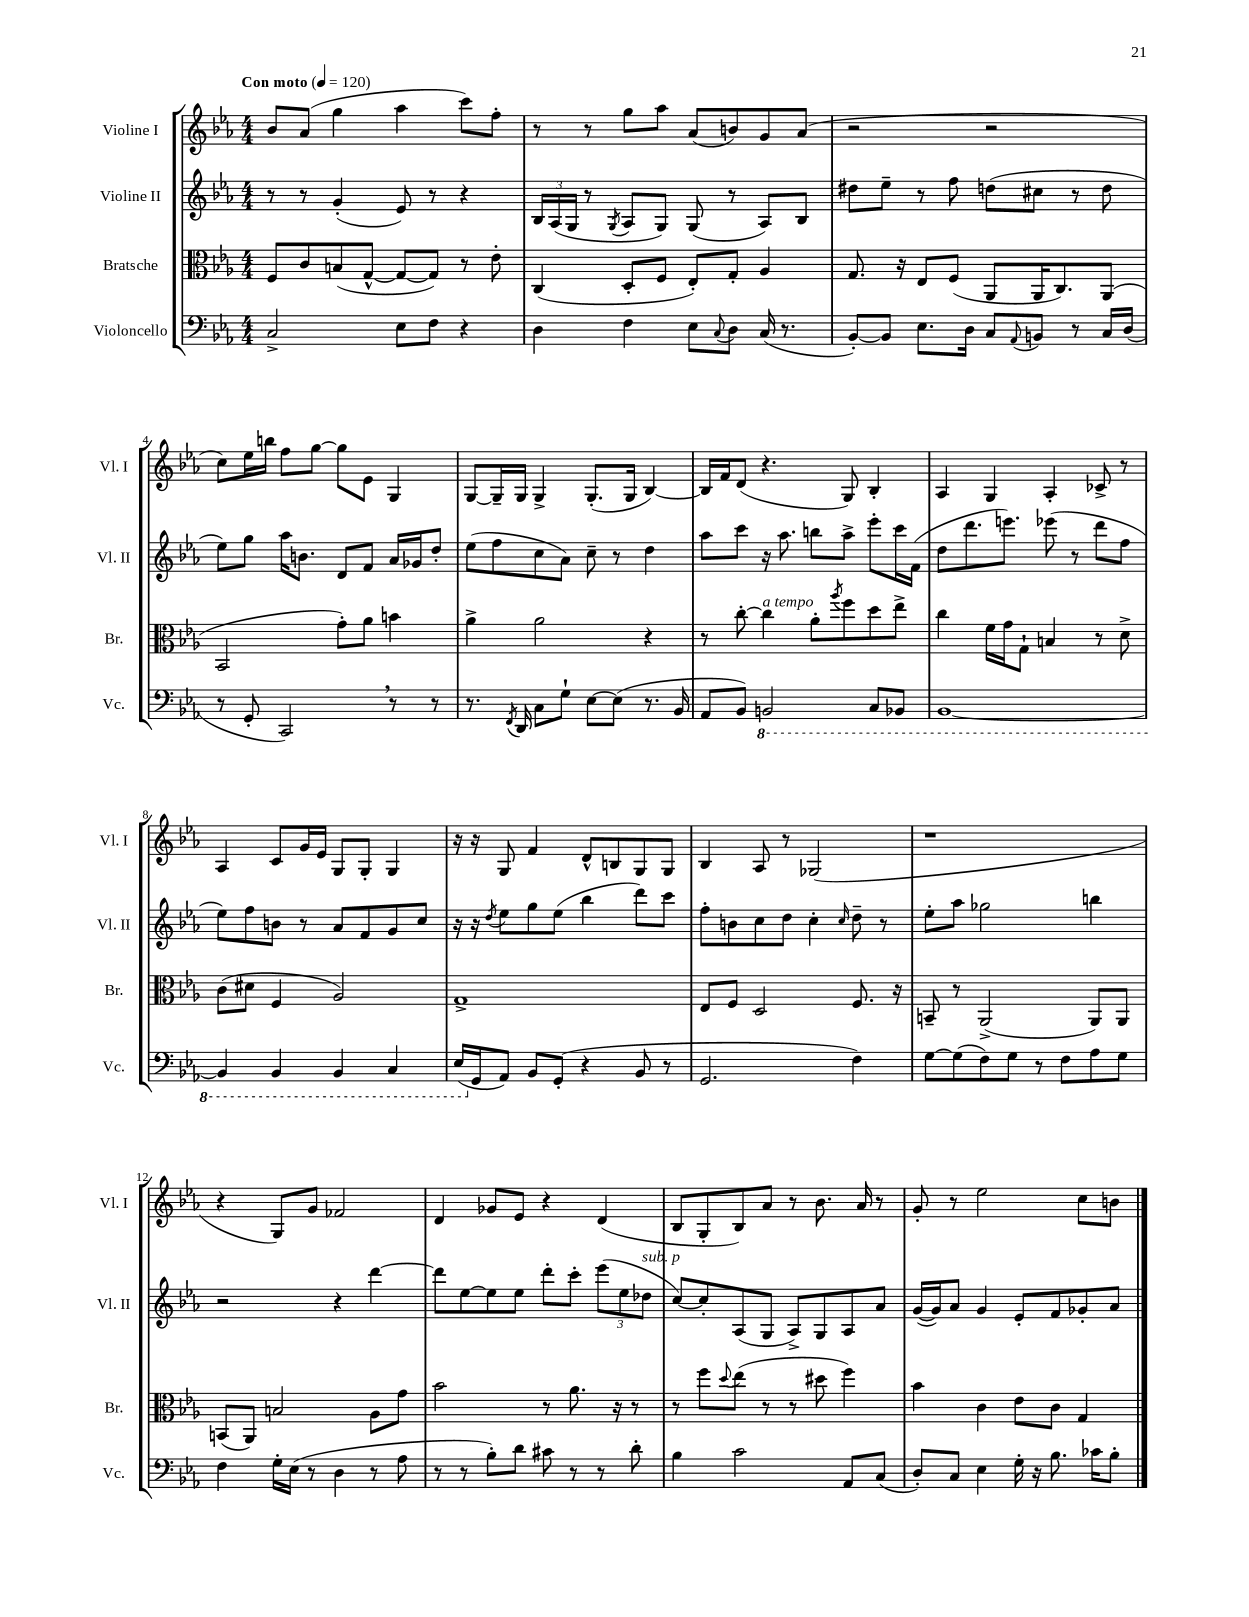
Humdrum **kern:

**kern	**kern	**kern	**kern
*staff4	*staff3	*staff2	*staff1
*clefF4	*clefC3	*clefG2	*clefG2
*k[b-e-a-]	*k[b-e-a-]	*k[b-e-a-]	*k[b-e-a-]
*M4/4	*M4/4	*M4/4	*M4/4
*MM120	*MM120	*MM120	*MM120
2C^/	8F/L	8r	8b-/L
.	8c/	8r	(8a-/J
.	(8B/	(4g'/	4gg\
.	[8G^^/J	.	.
8E-\L	8G/_L	8e-/)	4aa-\
8F\J	8G/]J)	8r	.
4r	8r	4r	8ccc\L)
.	8e-'\	.	8ff'\J
=	=	=	=
4D\	(4C/	24B-/LL	8r
.	.	(24A-/	.
.	.	24G/JJ	.
.	.	8r	8r
.	.	8qG/	.
4F\	8D'/L	8A-/L	8gg\L
.	8F/J	8G/J)	8aa-\J
8E-\L	8E-'/L)	(8G/	(8a-/L
8qqC/	.	.	.
8D\J	8G'/J	8r	8b/)
(16C/	4A-/	8A-/L)	8g/
8.r	.	.	.
.	.	8B-/J	(8a-/J
=	=	=	=
[8BB-'/L)	8.G/	8dd#\L	2r
8BB-/]J	.	8ee-~\J	.
.	16r	.	.
8.E-\L	8E-/L	8r	.
.	(8F/J	8ff\	.
16D\Jk	.	.	.
8C/L	8AA-/L	(8dd\L	2r
8qqAA-/	.	.	.
8BB/J	16AA-/K	8cc#\J	.
.	8.C/)	.	.
8r	.	8r	.
16C/LL	(8AA-/J	8dd\	.
(16D/JJ	.	.	.
=	=	=	=
8r	2BB-/	8ee-\L)	8cc\L)
8GG'/	.	8gg\J	16ee-\L
.	.	.	16bb\JJ
2CC/)	.	16aa-\LK	8ff\L
.	.	8.b\J	.
.	.	.	[8gg\J
.	8g'\L)	8d/L	8gg\]L
.	8a-\J	8f/J	8e-\J
8r	4b\	16a-/LL	4G/
.	.	16g-/J	.
8r	.	8dd'/J	.
=	=	=	=
8.r	4a-^\	(8ee-\L	[8G/L
.	.	8ff\	16G~/]L
8qFF/	.	.	.
16DD/	.	.	16G/JJ
8C\L	2a-\	8cc\	4G^/
8G`\J	.	8a-\J)	.
[8E-\L	.	8cc~\	(8.G'/L
(8E-\]J	.	8r	.
.	.	.	16G/Jk
8.r	4r	4dd\	[4B-/)
16BB-/	.	.	.
=	=	=	=
8AA-/L	8r	8aa-\L	16B-/]LL
.	.	.	16f/J
8BB-/J)	[8cc'\	8ccc\J	(8d/J
2BBB/	4cc\]	16r	4.r
.	.	8.aa-\	.
.	8a-'\L	8bb\L	.
.	8qaa-/	.	.
.	8ff\	8aa-^\J	8G/)
8CC/L	8dd\	8eee-'\L	4B-'/
8BBB-/J	8ee-^\J	16ccc\L	.
.	.	(16f\JJ	.
=	=	=	=
[1BBB-	4cc\	8dd\L	4A-/
.	.	8.ddd\	.
.	16f\LL	.	4G/
.	16g\J	8.eee\J)	.
.	8G`\J	.	.
.	4B/	(8eee-\	4A-'/
.	.	8r	.
.	8r	8ddd\L	8c-^/
.	8d^\	8ff\J	8r
=	=	=	=
4BBB-/]	(8c\L	8ee-\L)	4A-/
.	8d#\J	8ff\	.
4BBB-/	4F/	8b\J	8c/L
.	.	8r	16g/L
.	.	.	16e-/JJ
4BBB-/	2A-/)	8a-/L	8G/L
.	.	8f/	8G'/J
4CC/	.	8g/	4G/
.	.	8cc/J	.
=	=	=	=
(16EE-/LL	1G^	16r	16r
16GG/J	.	16r	16r
.	.	8qdd/	.
8AA-/J)	.	8ee-\L	8G/
8BB-/L	.	8gg\	4f/
(8GG'/J	.	(8ee-\J	.
4r	.	4bb-\	8d^^/L
.	.	.	8B/
8BB-/	.	8ddd\L)	8G/
8r	.	8ccc\J	8G/J
=	=	=	=
2.GG/	8E-/L	8ff'\L	4B-/
.	8F/J	8b\	.
.	2D/	8cc\	8A-/
.	.	8dd\J	8r
.	.	4cc'\	(2G-/
.	.	16qqcc/	.
4F\)	8.F/	8dd~\	.
.	.	8r	.
.	16r	.	.
=	=	=	=
[8G\L	8BB~/	8ee-'\L	1r
(8G\]	8r	8aa-\J	.
8F\)	(2AA-^/	2gg-\	.
8G\J	.	.	.
8r	.	.	.
8F\L	.	.	.
8A-\	8AA-/L)	4bb\	.
8G\J	8AA-/J	.	.
=	=	=	=
4F\	(8BB/L	2r	4r
.	8AA-/J)	.	.
16G'\LL	2B/	.	8G/L)
(16E-\JJ	.	.	.
8r	.	.	8g/J
4D\	.	4r	2f-/
8r	8A-\L	[4ddd\	.
8A-\	8g\J	.	.
=	=	=	=
8r	2b-\	8ddd\]L	4d/
8r	.	[8ee-\	.
8B-'\L)	.	8ee-\]	8g-/L
8d\J	.	8ee-\J	8e-/J
8c#\	8r	8ddd'\L	4r
8r	8.a-\	8ccc'\J	.
8r	.	(12eee-\L	(4d/
.	16r	.	.
.	.	12ee-\	.
8d'\	8r	.	.
.	.	12dd-\J	.
=	=	=	=
4B-\	8r	[8cc/L)	8B-/L
.	8ff\L	8cc'/]	8G'/
.	8qqdd/	.	.
2c\	(8ee-\J	(8A-/	8B-/)
.	8r	8G/J	8a-/J
.	8r	8A-^/L)	8r
.	8dd#\	8G/	8.b-\
8AA-/L	4ff\)	8A-/	.
.	.	.	16a-/
(8C/J	.	8a-/J	8r
=	=	=	=
8D'/L)	4b-\	([16g/LL	8g'/
.	.	16g/]J)	.
8C/J	.	8a-/J	8r
4E-\	4c\	4g/	2ee-\
16G'\	8e-\L	8e-'/L	.
16r	.	.	.
8.B-\	8c\J	8f/	.
.	4G/	8g-'/	8cc\L
16c-\LK	.	.	.
8B-'\J	.	8a-/J	8b\J
==	==	==	==
*-	*-	*-	*-
